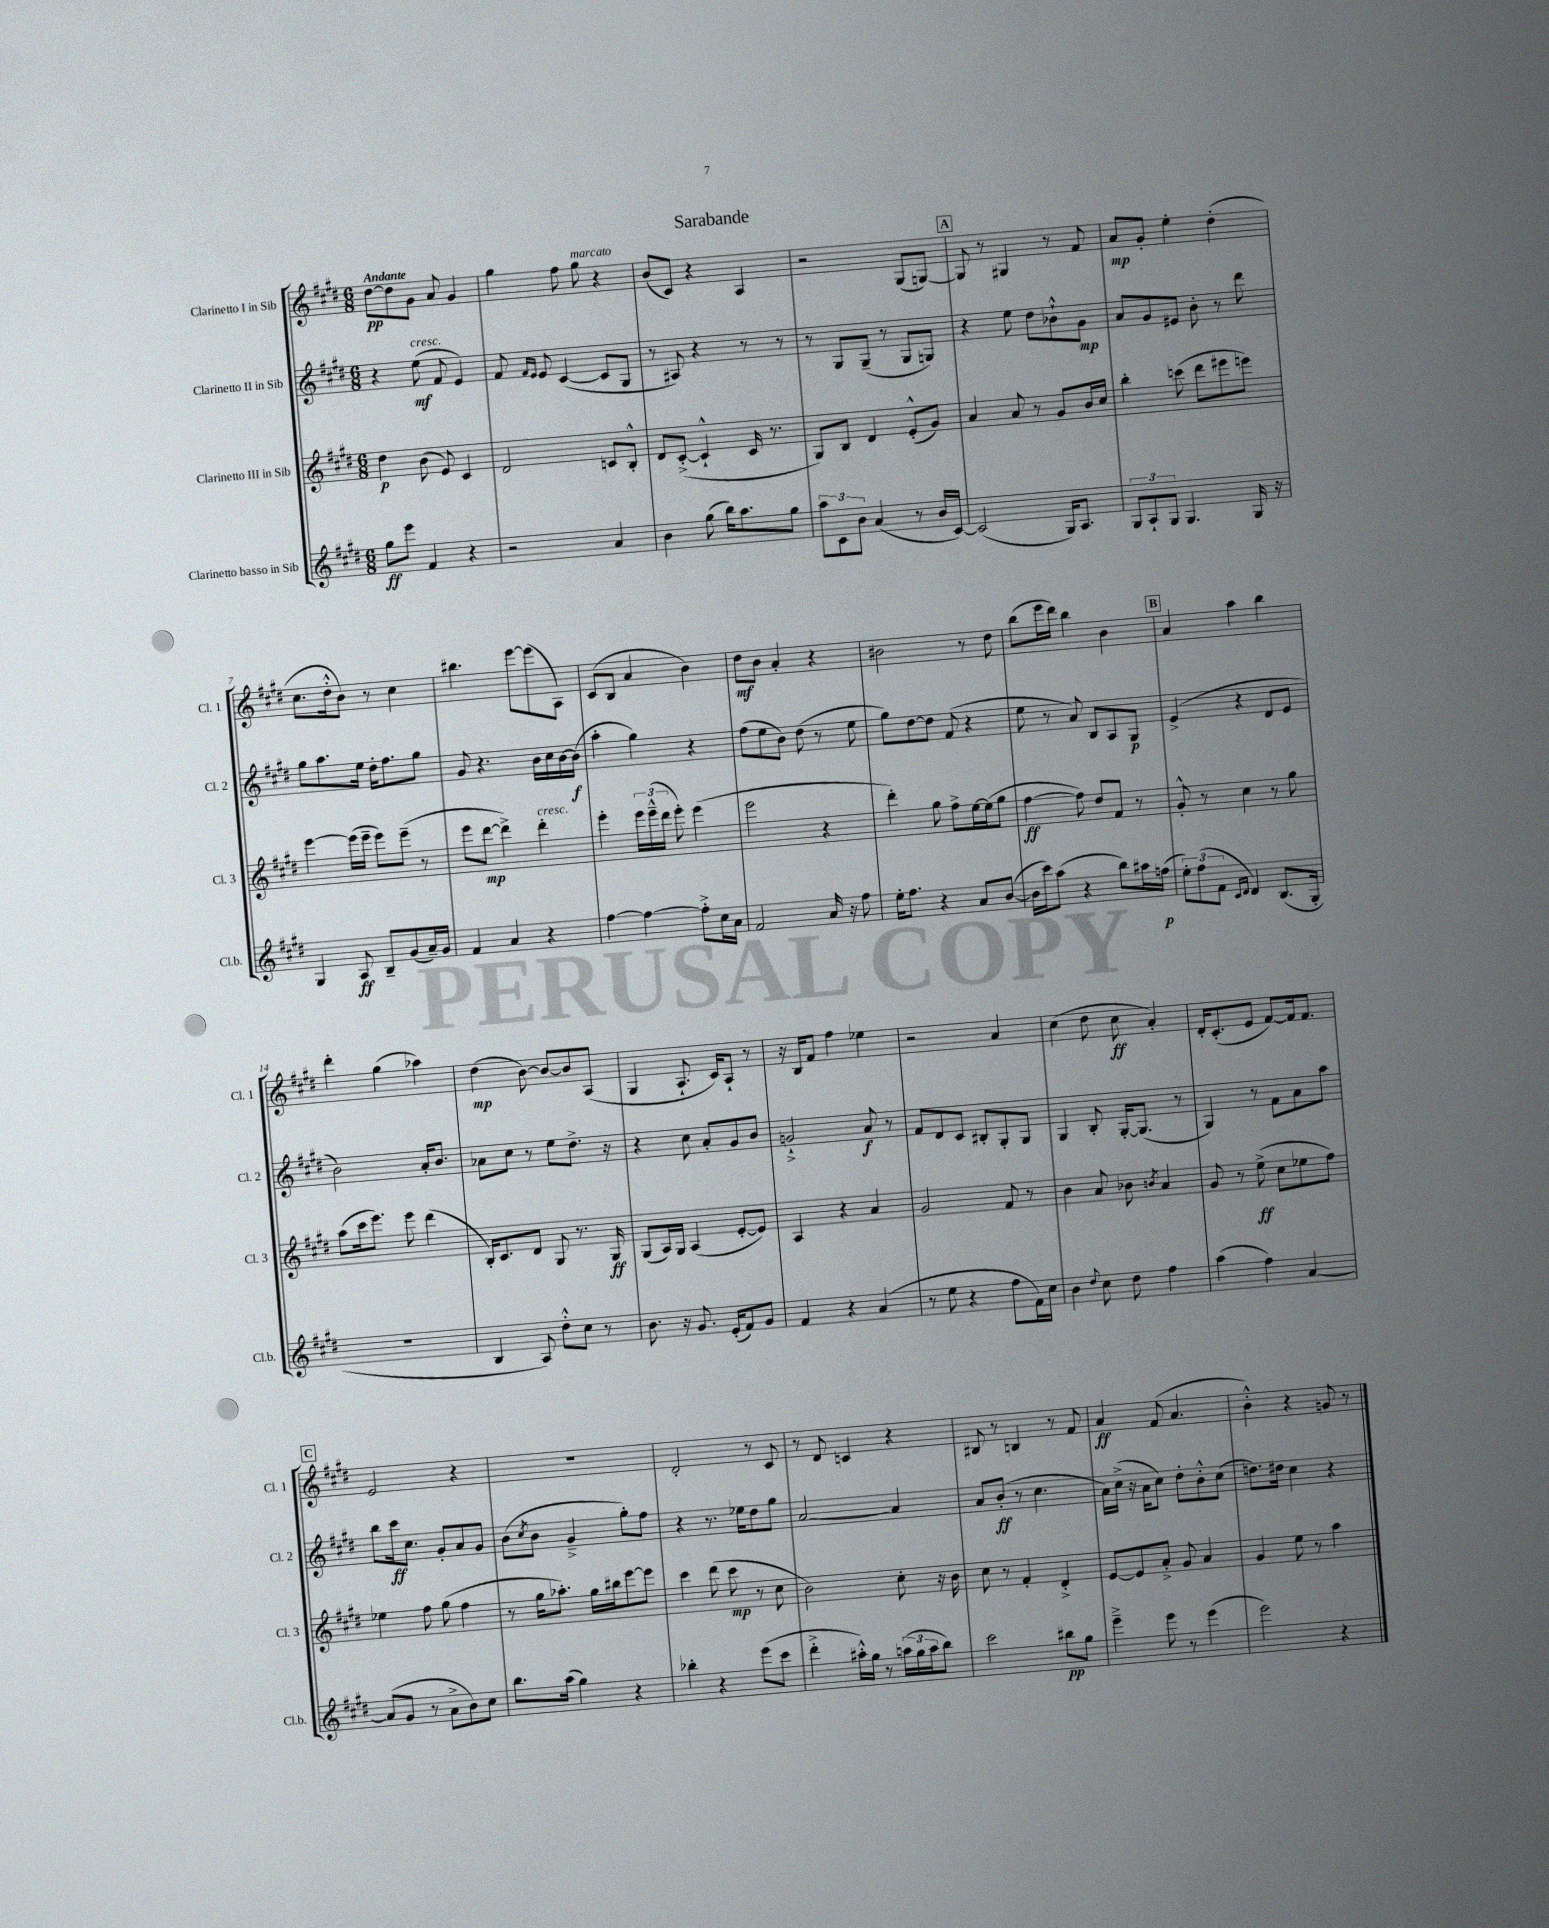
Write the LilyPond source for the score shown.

\header { title = "Sarabande" }
<<
\new StaffGroup <<
\new Staff = "s0" \with { instrumentName = "Clarinetto I in Sib" shortInstrumentName = "Cl. 1" } {
    \clef treble \key e \major \numericTimeSignature \time 6/8 \tempo "Andante"
    dis''8~\pp dis''8 gis'8 a'8 gis'4 |
    gis''4 fis''8 gis''8^\markup { \italic "marcato" } r4 |
    b'8( cis'8) r4 a4 |
    r2 gis8( g8~) |
    \mark \markup { \box "A" } g8 r8 gis4 r8 fis'8 |
    a'8\mp gis'8-. e''4-. dis''4-.( |
    cis''8. dis''16-.-^ b'8) r8 cis''4 |
    bis''4. e'''8~ e'''8( a8) |
    cis'8( b8 a'4 b'4) |
    dis''8\mf b'8 a'4-. r4 |
    bis'2 r8 dis''8 |
    b''8( e'''16 dis'''16) b''4 b'4 |
    \mark \markup { \box "B" } a'4 a''4 b''4 |
    dis'''4-. gis''4( aes''4) |
    dis''4\mp( b'8~) b'8~ b'8 a8( |
    gis4 a8.-! cis'16) a8-! r8 |
    r16 b16 fis'8 fis''4 ees''4 |
    r2 a'4 |
    cis''4( dis''8 cis''8\ff a'4-.) |
    dis'16-. cis'8.-.( e'8 fis'8~) fis'16 fis'8. |
    \mark \markup { \box "C" } e'2 r4 |
    R2. |
    dis'2-. r8 cis'8 |
    r8 dis'8 c'4 r4 |
    bis8 r8 b4 r8 fis'8 |
    a'4\ff fis'8( a'4. |
    b'4-.-^) r4 g'8 r8 \bar "|." |
}
\new Staff = "s1" \with { instrumentName = "Clarinetto II in Sib" shortInstrumentName = "Cl. 2" } {
    \clef treble \key e \major \numericTimeSignature \time 6/8
    r4 e''8\mf^\markup { \italic "cresc." }( fis'8 e'4) |
    fis'8 \grace { fis'16 e'16 } e'8 cis'4~( cis'8 gis8 |
    r8 ais8) r4 r8 r8 |
    r8 gis8 gis8--( r8 gis8 g8) |
    \mark \markup { \box "A" } r4 e''8 dis''8 bes'8-!-^ gis'8\mp |
    a'8 gis'8 eis'8 b'8-. r8 dis'''8 |
    gis''8 a''8. e''16 dis''16-. fis''8. gis''8 |
    gis'8 r4. b'16 cis''16 b'16~ b'16\f( |
    a''4-. gis''4) r4 |
    fis''8( e''8 b'8) dis''8( r8 e''8 |
    gis''8) dis''8~ dis''8 fis'8( r4 |
    e''8 r8 a'8) b8 a8 gis8\p |
    \mark \markup { \box "B" } e'4->( r4 dis'8 e'8 |
    b'2) a'16-. b'8. |
    aes'8 cis''8 r8 e''8 dis''8.-> r16 |
    r4 cis''8 a'8-. gis'8 b'8 |
    g'2-!-> a'8\f r8 |
    fis'8 dis'8 cis'8 bis8-. gis8-. gis8 |
    gis4 b8-. gis16~-. gis8.( r8 |
    gis4) r8 fis'8 a'8 a''8 |
    \mark \markup { \box "C" } b''8 cis'''16\ff cis''8. gis'8-. a'8 gis'8 |
    b'8( \acciaccatura { cis''8 } b'8 gis'4---> gis''8-.) fis''8 |
    r4 r8. ees''16 dis''8 gis''8 |
    a'2~ a'4 |
    a'8 b'8-.\ff( r8 cis''4. |
    a'16) cis''16->( r16 a'16 cis''8) dis''8-. b'8-.-^ cis''8( |
    d''8.) dis''16 cis''4 r4 \bar "|." |
}
\new Staff = "s2" \with { instrumentName = "Clarinetto III in Sib" shortInstrumentName = "Cl. 3" } {
    \clef treble \key e \major \numericTimeSignature \time 6/8
    dis''4\p b'8( e'8) cis'4 |
    dis'2 c'8 b8-.-^ |
    dis'8 cis'8~-.->( cis'4-!-^ cis'16 r8. |
    gis8) b8 dis'4 e'8-.-^( gis'8) |
    \mark \markup { \box "A" } a'4 a'8 r8 gis'8 b'16 cis''16 |
    b''4-. c'''8( dis'''8 eis'''8 e'''8) |
    e'''4~ e'''16( e'''16-- e'''8) e'''8--( r8 |
    e'''8 dis'''8~\mp dis'''4->) dis'''4-.^\markup { \italic "cresc." } |
    e'''4-. \tuplet 3/2 { e'''16 e'''16---^( dis'''16 } e'''8-.) e'''4( |
    e'''2 r4 |
    dis'''4-.) gis''8 fis''8-> e''16~ e''16( gis''8 |
    fis''4~\ff fis''8) dis''8 fis'8 r8 |
    \mark \markup { \box "B" } gis'8-.-^ r8 cis''4 r8 gis''8 |
    a''8( cis'''16 e'''8.) e'''8 dis'''4( |
    b16-.) cis'8. dis'8 gis8 r8. gis16\ff |
    gis8( a16) gis16 a4( e'8~-. e'8) |
    a4 r4 a'4 |
    gis'2 fis'8 r8 |
    b'4 a'8 bes'8 \acciaccatura { b'8 } a'4 |
    gis'8 r8 e''8->\ff( cis''8 ees''8 fis''8) |
    \mark \markup { \box "C" } ees''4 fis''8 gis''8( fis''4 |
    r8 gis''16 aes''8.-.) gis''16 bis''16 e'''8~ e'''8 |
    cis'''4 dis'''8( cis'''8\mp r8 cis''8 |
    b'2) cis''8-. r16 b'16 |
    cis''8 r8 fis'4-. dis'4-.-> |
    e'8~ e'8 a'8-.-> gis'8 a'4 |
    gis'4 e''8 r8 a''4 \bar "|." |
}
\new Staff = "s3" \with { instrumentName = "Clarinetto basso in Sib" shortInstrumentName = "Cl.b." } {
    \clef treble \key e \major \numericTimeSignature \time 6/8
    gis''8\ff e'''8 fis'4 r4 |
    r2 a'4 |
    b'4 gis''8( b''16) a''8. gis''8 |
    \tuplet 3/2 { a''8 cis'8 b'8 } a'4( r8 b'16 cis'16~) |
    \mark \markup { \box "A" } cis'2( gis16) a8. |
    \tuplet 3/2 { gis8 a8-! gis8 } gis4. gis16 r16 |
    gis4 a8\ff b8-- gis'8( a'16--) gis'16 |
    fis'4 a'4 r4 |
    fis''4~ fis''4~ fis''8-.-> cis''16 a'16 |
    fis'2 a'16 r16 fis''8 |
    e''16-. fis''8. r4 a'8 b'8~( |
    b'16 cis'''16) a''8( r4 b''8) ais''16 f''16\p( |
    \mark \markup { \box "B" } \tuplet 3/2 { e''8-.) fis''8( fis'8 } \grace { cis'16 dis'16 } dis'4) b8.( gis16-. |
    R2. |
    b4 a8) dis''8-.-^ cis''8 r8 |
    b'8. r16 gis'8. e'16-.( fis'8) gis'8 |
    fis'4 r4 a'4( |
    r8 e''8 r4 fis''8 fis'16) cis''16 |
    b'4 \appoggiatura { dis''8 } cis''8 dis''8 fis''4 |
    a''4( fis''4) a'4~ |
    \mark \markup { \box "C" } a'8( gis'8 r8 a'8-> b'8) cis''8 |
    b''8. a''16( gis''4) r4 |
    bes''4-. r4 e'''8( cis'''8 |
    dis'''4-.-> ais''16-.-^) gis''16 r8 \tuplet 3/2 { a''16( gis''16 a''16 } b''8) |
    cis'''2 bis''8\pp gis''8 |
    e'''4---> e'''8 r8 e'''4( |
    e'''2) r4 \bar "|." |
}
>>
>>
